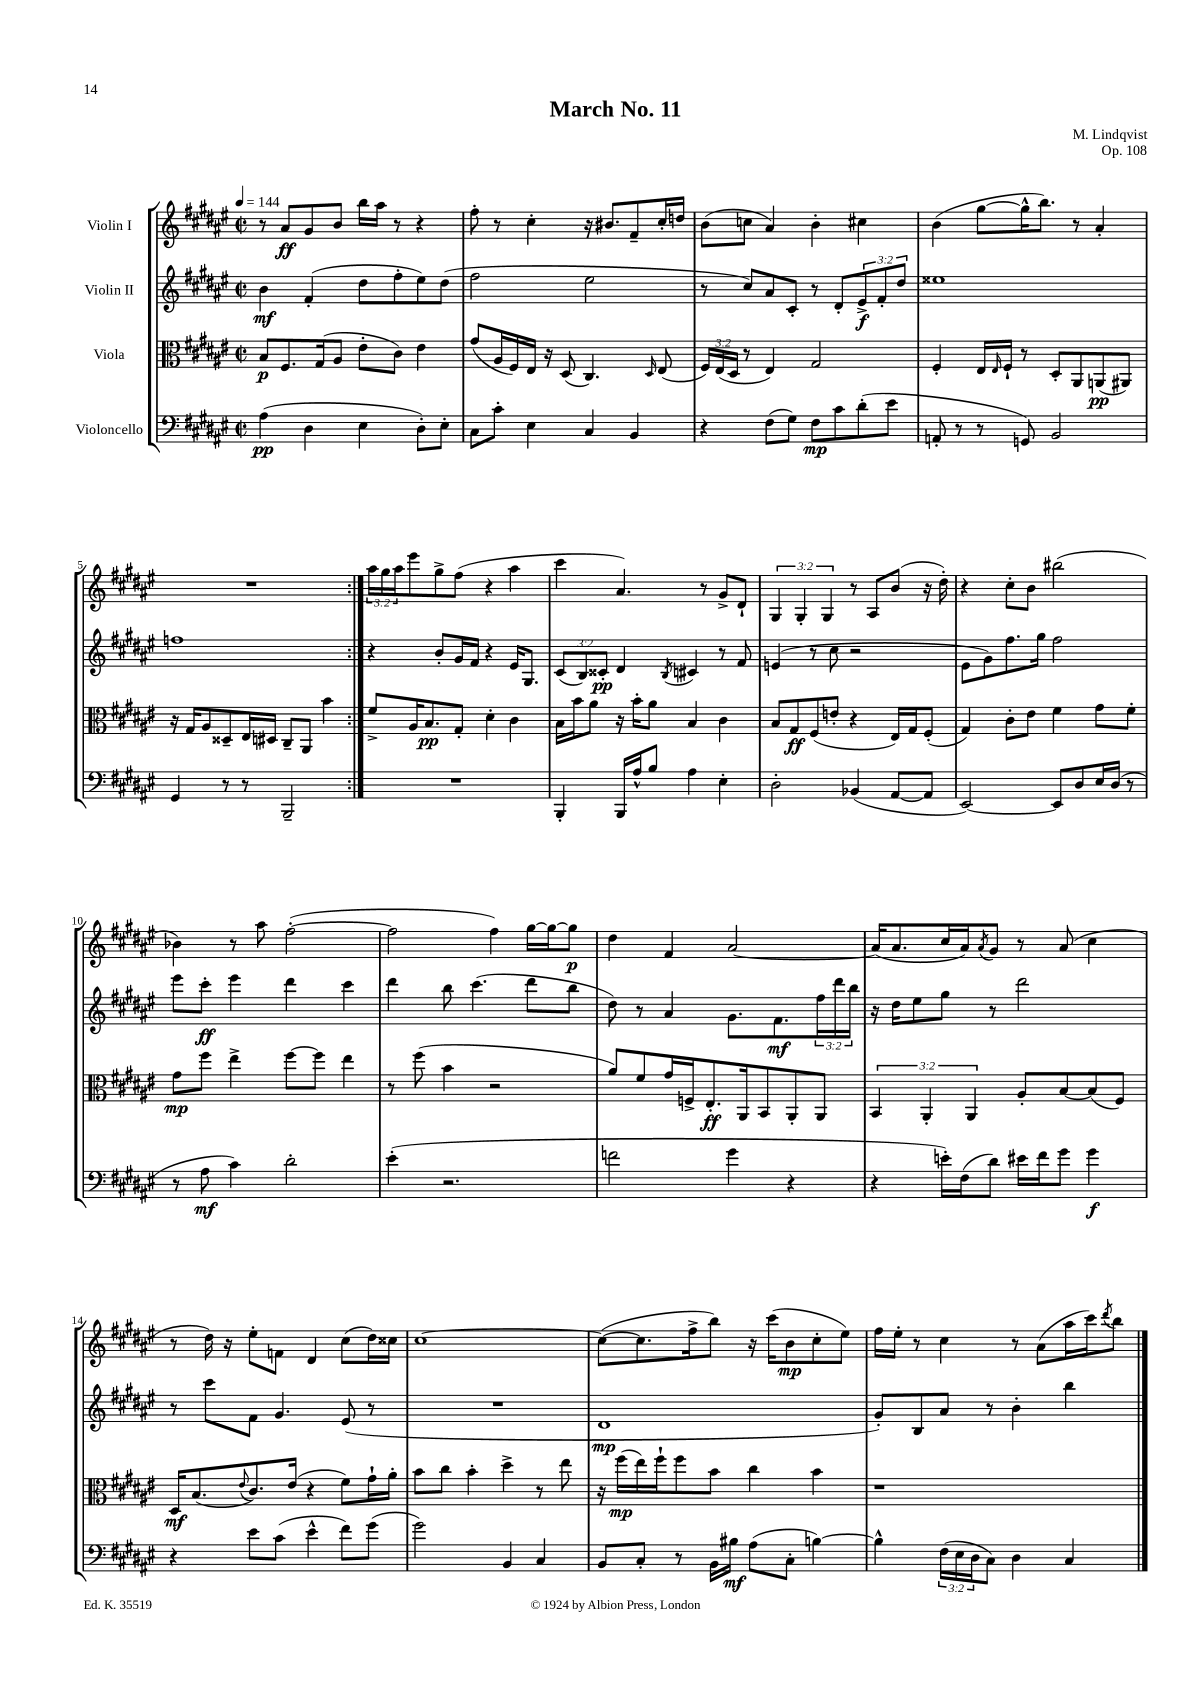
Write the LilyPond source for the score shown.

\header { title = "March No. 11" composer = "M. Lindqvist" opus = "Op. 108" }
<<
\new StaffGroup <<
\new Staff = "s0" \with { instrumentName = "Violin I" } {
    \clef treble \key fis \major \defaultTimeSignature \time 2/2 \override Staff.TupletNumber.text = #tuplet-number::calc-fraction-text \tempo 4 = 144
    \repeat volta 2 { r8 ais'8\ff gis'8 b'8 b''16 ais''16 r8 r4 |
    fis''8-. r8 cis''4-. r16 bis'8. fis'8-- cis''16-. d''16 |
    b'8( c''8 ais'4) b'4-. cis''4 |
    b'4( gis''8~ gis''16-^ b''8.) r8 ais'4-. |
    R1 | }
    \tuplet 3/2 { ais''16 gis''16 ais''16 } eis'''8 gis''8-> fis''8( r4 ais''4 |
    cis'''4 ais'4.) r8 gis'8-> dis'8-! |
    \tuplet 3/2 { gis4 gis4-. gis4 } r8 ais8 b'8( r16 dis''16-.) |
    r4 cis''8-. b'8 bis''2( |
    bes'4) r8 ais''8 fis''2~-.( |
    fis''2 fis''4) gis''16~ gis''16~ gis''8\p |
    dis''4 fis'4 ais'2~ |
    ais'16( ais'8. cis''16 ais'16) \acciaccatura { ais'8 } gis'8 r8 ais'8( cis''4 |
    r8 dis''16) r16 eis''8-. f'8 dis'4 cis''8( dis''16) cisis''16 |
    cis''1~ |
    cis''8~( cis''8. fis''16-> b''8) r16 cis'''16( b'8\mp cis''8-. eis''8) |
    fis''16 eis''16-. r8 cis''4 r8 ais'8( ais''16 cis'''16) \acciaccatura { dis'''8 } b''8 \bar "|." |
}
\new Staff = "s1" \with { instrumentName = "Violin II" } {
    \clef treble \key fis \major \defaultTimeSignature \time 2/2 \override Staff.TupletNumber.text = #tuplet-number::calc-fraction-text
    \repeat volta 2 { b'4\mf fis'4-.( dis''8 fis''8-. eis''8) dis''8( |
    fis''2 eis''2 |
    r8 cis''8) ais'8 cis'8-. r8 dis'8-. \tuplet 3/2 { eis'8->\f fis'8-. dis''8 } |
    eisis''1 |
    f''1 | }
    r4 b'8-. gis'16 fis'16 r4 eis'16 gis8. |
    \tuplet 3/2 { cis'8( b8) cisis'8-.\pp } dis'4 \acciaccatura { b8 } cis'4 r8 fis'8 |
    e'4( r8 cis''8 r2 |
    eis'8 gis'8) fis''8. gis''16 fis''2 |
    eis'''8 cis'''8-.\ff eis'''4 dis'''4 cis'''4 |
    dis'''4 b''8 cis'''4.( dis'''8 b''8 |
    dis''8) r8 ais'4 gis'8. fis'8.\mf \tuplet 3/2 { fis''16 dis'''16 b''16 } |
    r16 dis''16 eis''8 gis''8 r8 dis'''2 |
    r8 cis'''8 fis'8 gis'4. eis'8( r8 |
    R1 |
    dis'1\mp |
    gis'8-.) b8 ais'8 r8 b'4-. b''4 \bar "|." |
}
\new Staff = "s2" \with { instrumentName = "Viola" } {
    \clef alto \key fis \major \defaultTimeSignature \time 2/2 \override Staff.TupletNumber.text = #tuplet-number::calc-fraction-text
    \repeat volta 2 { b8\p fis8. gis16( ais8 eis'8-. cis'8) eis'4 |
    gis'8( ais16 fis16) eis16 r16 dis8( cis4.) \grace { dis16 } eis8( |
    \tuplet 3/2 { fis16) eis16( dis16 } r8 eis4) gis2 |
    fis4-. eis16 \grace { eis16 } fis16-! r8 dis8-. ais,8 a,8\pp( ais,8) |
    r16 gis16 ais8 disis8-- eis16 dis16 cis8-- ais,8 b'4 | }
    fis'8-> ais16 b8.\pp gis8-. dis'4-. cis'4 |
    b16 b'16 ais'8 r16 b'16-. ais'8 b4 cis'4 |
    b8 gis8\ff fis8( e'8-. r4 eis16) gis16 fis8-.( |
    gis4) cis'8-. eis'8 fis'4 gis'8 fis'8-. |
    gis'8\mp fis''8 eis''4-> fis''8~ fis''8 eis''4 |
    r8 fis''8( b'4 r2 |
    ais'8) fis'8 gis'16 f16-> eis8.-.\ff ais,16 b,8 ais,8-. ais,8 |
    \tuplet 3/2 { b,4 ais,4-. ais,4 } ais8-. b8~ b8( fis8) |
    dis16\mf b8.( \appoggiatura { eis'8 } cis'8.) eis'16( r4 fis'8) gis'16-! ais'16-. |
    b'8 cis''8 b'4-. dis''4-> r8 eis''8 |
    r16 fis''16\mp( eis''16) fis''16-! fis''8 b'8 cis''4 b'4 |
    r1 \bar "|." |
}
\new Staff = "s3" \with { instrumentName = "Violoncello" } {
    \clef bass \key fis \major \defaultTimeSignature \time 2/2 \override Staff.TupletNumber.text = #tuplet-number::calc-fraction-text
    \repeat volta 2 { ais4\pp( dis4 eis4 dis8-.) eis8-. |
    cis8 cis'8-. eis4 cis4 b,4 |
    r4 fis8( gis8) fis8\mp cis'8 dis'8-.( eis'8 |
    a,8-. r8 r8 g,8) b,2 |
    gis,4 r8 r8 b,,2-- | }
    R1 |
    b,,4-. b,,16 ais16-^ b8 ais4 eis4-. |
    dis2-. bes,4( ais,8~ ais,8 |
    eis,2~) eis,8 dis8 eis16 dis16( r8 |
    r8 ais8\mf cis'4) dis'2-. |
    eis'4-.( r2. |
    f'2 gis'4 r4 |
    r4 e'16-.) fis16( dis'8) eis'16 fis'16 gis'8 gis'4\f |
    r4 eis'8 cis'8( eis'4-^ fis'8) gis'8( |
    gis'2) b,4 cis4 |
    b,8 cis8-. r8 b,16 bis16\mf ais8( cis8-. b4~) |
    b4-^ \tuplet 3/2 { fis16( eis16 dis16 } cis8) dis4 cis4 \bar "|." |
}
>>
>>
